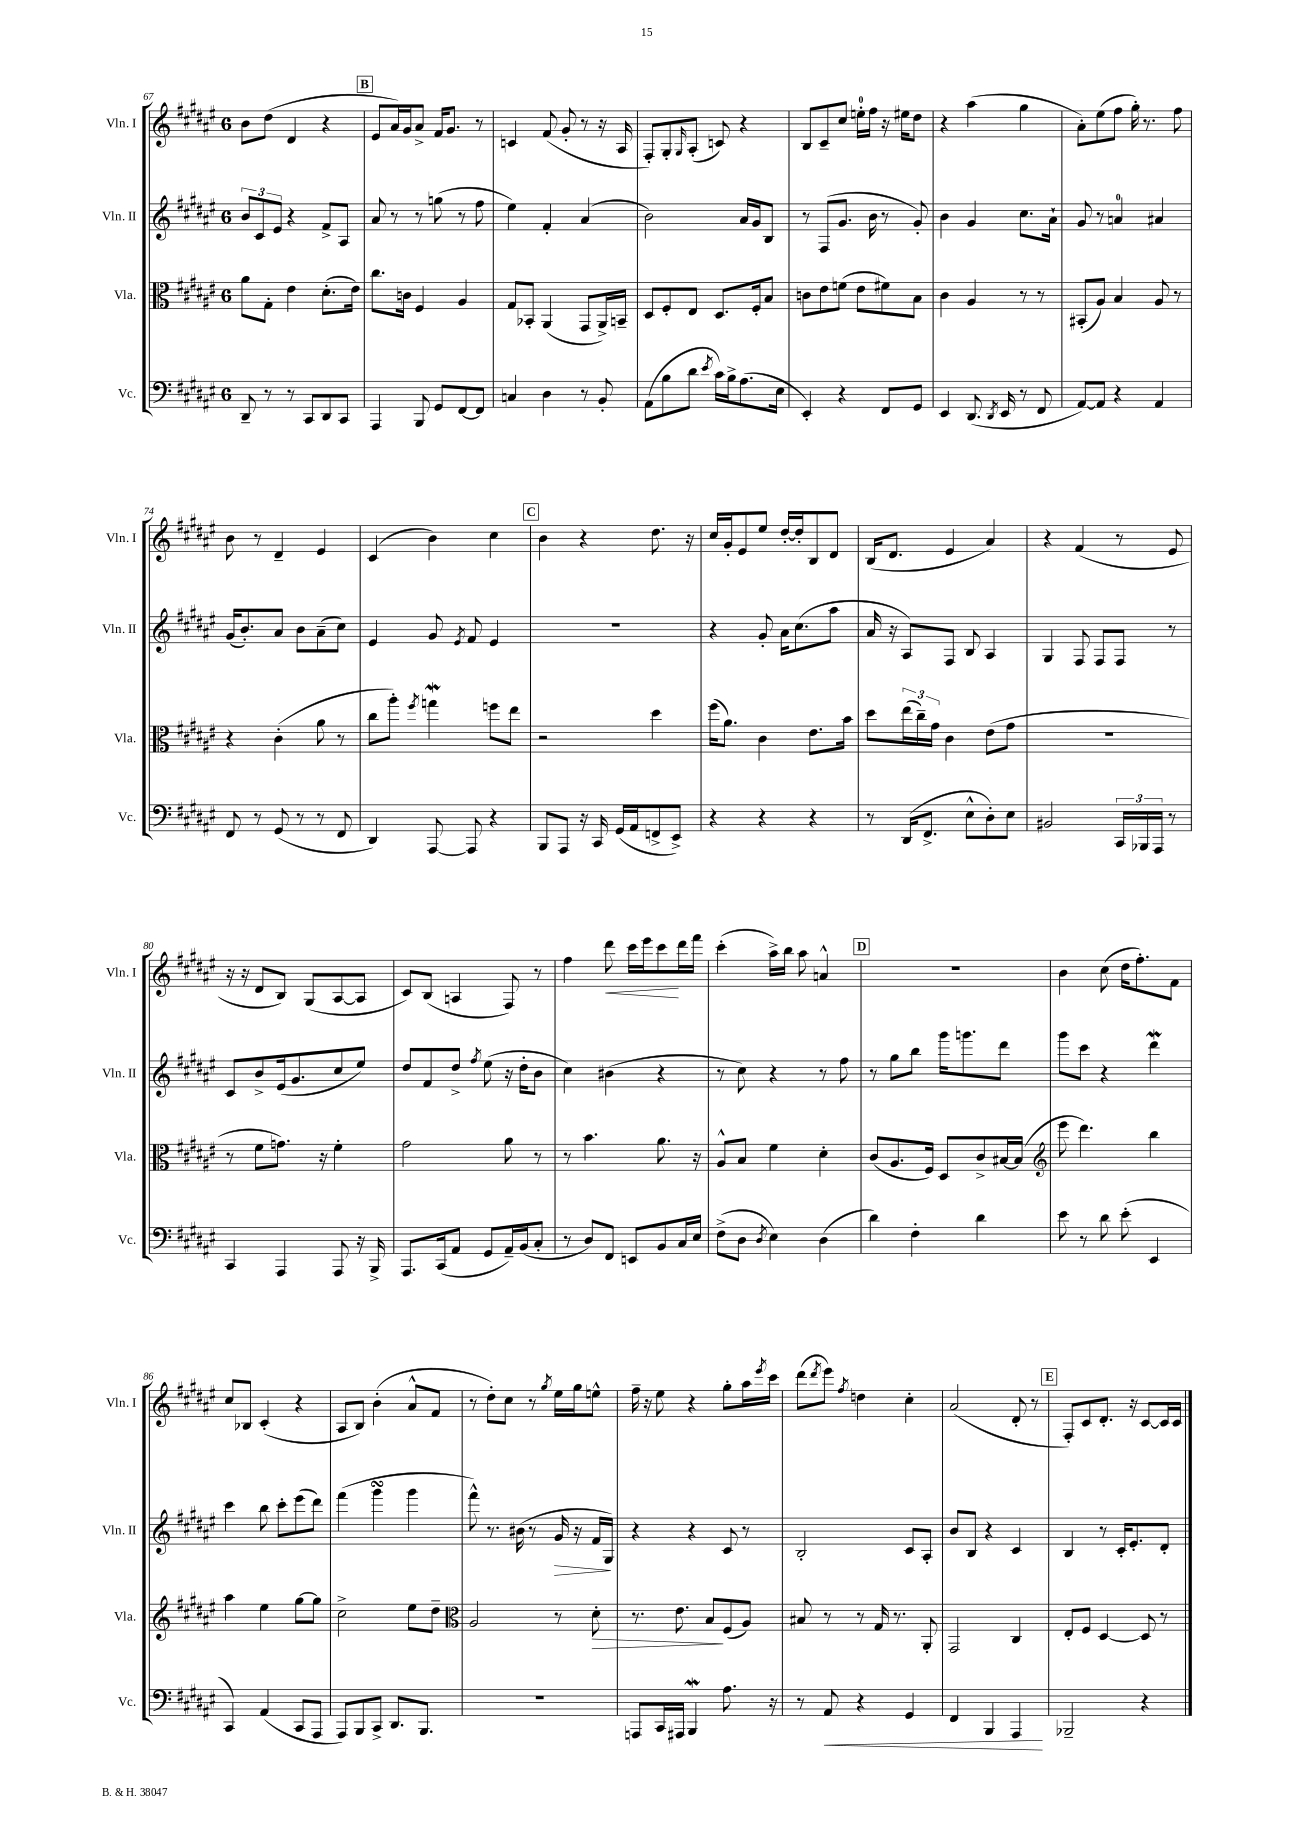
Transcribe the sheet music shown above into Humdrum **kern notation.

**kern	**kern	**kern	**kern
*staff4	*staff3	*staff2	*staff1
*clefF4	*clefC3	*clefG2	*clefG2
*k[f#c#g#d#a#e#]	*k[f#c#g#d#a#e#]	*k[f#c#g#d#a#e#]	*k[f#c#g#d#a#e#]
*M6/8	*M6/8	*M6/8	*M6/8
8DD#~	8a#	12b	8b
.	.	12c#	.
8r	8G#'	.	(8dd#
.	.	12e#	.
8r	4e#	4r	4d#
8CC#	.	.	.
8DD#	(8.d#'	8f#^	4r
8CC#	.	8A#	.
.	16e#)	.	.
=	=	=	=
4AAA#	8.cc#	8a#	8e#
.	.	8r	16a#)
.	16c	.	16g#
8BBB	4F#	8r	8a#^
8GG#	.	(8gg	16f#
.	.	.	8.g#
[8FF#	4A#	8r	.
8FF#]	.	8ff#	8r
=	=	=	=
4C	8G#	4ee#)	4c
.	8BB-'	.	.
4D#	(4AA#	4f#'	(8f#
.	.	.	8g#'
8r	8GG#	(4a#	8r
8BB'	16AA#^)	.	16r
.	16BB~	.	16A#
=	=	=	=
(8AA#	8D#	2b)	8F#')
8B	8F#'	.	8G#'
.	.	.	16qqG#
8d#	8E#	.	(8A#'
8qe#	.	.	.
16c#)	8.D#	.	8c)
16B^	.	.	.
(8.A#	.	16a#	4r
.	16F#'	16g#	.
.	8B	8B	.
16E#	.	.	.
=	=	=	=
4EE#')	8c	8r	8B
.	8e#	(8F#	8c#~
4r	(8f	8.g#	8cc#
.	8e#	.	16ee'
.	.	16b	16ff#
8FF#	8f#)	8r	16r
.	.	.	16ee#
8GG#	8B	8g#')	8dd#
=	=	=	=
4EE#	4c#	4b	4r
(8.DD#	4A#	4g#	(4aa#
8qDD#	.	.	.
16EE#	.	.	.
8r	8r	8.cc#	4gg#
8FF#	8r	.	.
.	.	16a#`	.
=	=	=	=
[8AA#)	(8BB#'	8g#	8a#')
8AA#]	8A#)	8r	(8ee#
4r	4B	4a	8ff#
.	.	.	16gg#')
.	.	.	8.r
4AA#	8A#	4a#	.
.	8r	.	8ff#
=	=	=	=
8FF#	4r	(16g#	8b
.	.	8.b')	.
8r	.	.	8r
(8GG#	(4c#'	8a#	4d#~
8r	.	8b	.
8r	8a#	(8a#~	4e#
8FF#	8r	8cc#)	.
=	=	=	=
4DD#)	8cc#	4e#	(4c#
.	8aa#')	.	.
.	8qff#	.	.
[8AAA#	4gg	8g#	4b)
.	.	8qe#	.
8AAA#]	.	8f#	.
4r	8ff	4e#	4cc#
.	8ee#	.	.
=	=	=	=
8BBB	2r	2.r	4b
8AAA#	.	.	.
16r	.	.	4r
16CC#	.	.	.
(16GG#	.	.	.
16AA#	.	.	.
8FF^	4dd#	.	8.dd#
8EE#^)	.	.	.
.	.	.	16r
=	=	=	=
4r	(16ff#	4r	16cc#
.	8.a#)	.	16g#'
.	.	.	8e#
4r	4c#	8g#'	8ee#
.	.	16a#	[16dd#'
.	.	(8.cc#	16dd#']
4r	8.e#	.	8B
.	.	8aa#	8d#
.	16b	.	.
=	=	=	=
8r	8dd#	16a#	(16B
.	.	16r	8.d#
(16DD#	(24ee#	8A#)	.
.	24cc#~)	.	.
8.FF#^	.	.	.
.	24g#	.	.
.	4c#	8F#	4e#
8E#^^	.	8B	.
8D#')	(8e#	4A#	4a#)
8E#	8g#	.	.
=	=	=	=
2BB#	2.r	4G#	4r
.	.	8F#	(4f#
.	.	8F#	.
24CC#	.	8F#	8r
24BBB-	.	.	.
24AAA#	.	.	.
8r	.	8r	8e#
=	=	=	=
4CC#	8r	8c#	16r
.	.	.	16r
.	8f#	8b^	8d#
4AAA#	8.g)	(16e#	8B)
.	.	8.g#	.
.	.	.	(8G#
.	16r	.	.
8AAA#	4f#'	8cc#	[8A#
16r	.	8ee#)	8A#]
16BBB^	.	.	.
=	=	=	=
8.AAA#	2g#	8dd#	8c#)
.	.	8f#	(8B
(16CC#	.	.	.
8AA#	.	8dd#^	4A
.	.	8qff#	.
8GG#	.	(8ee#	.
16AA#~)	8a#	16r	8F#)
(16BB	.	16dd#'	.
8C#'	8r	8b	8r
=	=	=	=
8r	8r	4cc#)	4ff#
8D#)	4.b	.	.
8FF#	.	(4b#	8ddd#
8EE	.	.	16ccc#
.	.	.	16eee#
8BB	8.a#	4r	8ccc#
16C#	.	.	16ddd#
16E#	16r	.	16fff#
=	=	=	=
(8F#^	8A#^^	8r	(4ccc#'
8D#	8B	8cc#)	.
8qD#	.	.	.
4E#)	4f#	4r	16aa#^)
.	.	.	16bb
.	.	.	8aa#
(4D#	4d#'	8r	4a^^
.	.	8ff#	.
=	=	=	=
4d#)	(8c#	8r	2.r
.	8.A#	8gg#	.
4F#'	.	8bb	.
.	16F#)	.	.
.	8D#	16ggg#	.
.	.	8.ggg	.
4d#	8c#^	.	.
.	[16B#	8ddd#	.
.	(16B#]	.	.
=	=	=	=
*	*clefG2	*	*
8e#	8eee#	8ggg#	4b
8r	4.ddd#)	8ccc#	.
8d#	.	4r	(8cc#
(8e#'	.	.	16dd#
.	.	.	8.ff#')
4EE#	4bb	4ddd#	.
.	.	.	8f#
=	=	=	=
4CC#)	4aa#	4ccc#	8cc#
.	.	.	8B-
(4AA#	4ee#	8bb	(4c#'
.	.	8ccc#'	.
8CC#	[8gg#	(8eee#	4r
8AAA#	8gg#]	8ddd#)	.
=	=	=	=
8AAA#)	2cc#^	(4fff#	8A#
8BBB	.	.	8B)
8CC#^	.	4ggg#	(4b'
8.DD#	.	.	.
.	8ee#	4ggg#	8a#^^
8.BBB	.	.	.
.	8dd#~	.	8f#
=	=	=	=
*	*clefC3	*	*
2.r	2A#	8fff#^^)	8r
.	.	8.r	8dd#')
.	.	.	8cc#
.	.	(16b#	.
.	.	8r	8r
.	.	.	8qgg#
.	8r	16g#	16ee#
.	.	16r	16gg#
.	8d#'	16f#	8ee^^
.	.	16G#)	.
=	=	=	=
8AAA	8.r	4r	16ff#~
.	.	.	16r
16CC#	.	.	8ee#
16AAA#	8.e#	.	.
4BBB	.	4r	4r
.	8B	.	.
8.A#	(8F#	8c#	8gg#'
.	8A#)	8r	16aa#
.	.	.	8qeee#
16r	.	.	16ccc#
=	=	=	=
8r	8B#	2B'	(8ddd#
.	.	.	8qddd#
8AA#	8r	.	8eee#)
.	.	.	8qff#
4r	8r	.	4dd
.	16G#	.	.
.	8.r	.	.
4GG#	.	8c#	4cc#'
.	8AA#'	8A#'	.
=	=	=	=
4FF#	2GG#	8b	(2a#
.	.	8B	.
4BBB	.	4r	.
4AAA#	4C#	4c#	8d#'
.	.	.	8r
=	=	=	=
2BBB-~	8E#'	4B	8F#')
.	8F#	.	8c#
.	[4D#	8r	8.d#'
.	.	16c#'	.
.	.	8.e#'	16r
4r	8D#]	.	[8c#
.	8r	8d#'	16c#]
.	.	.	16c#
==	==	==	==
*-	*-	*-	*-
